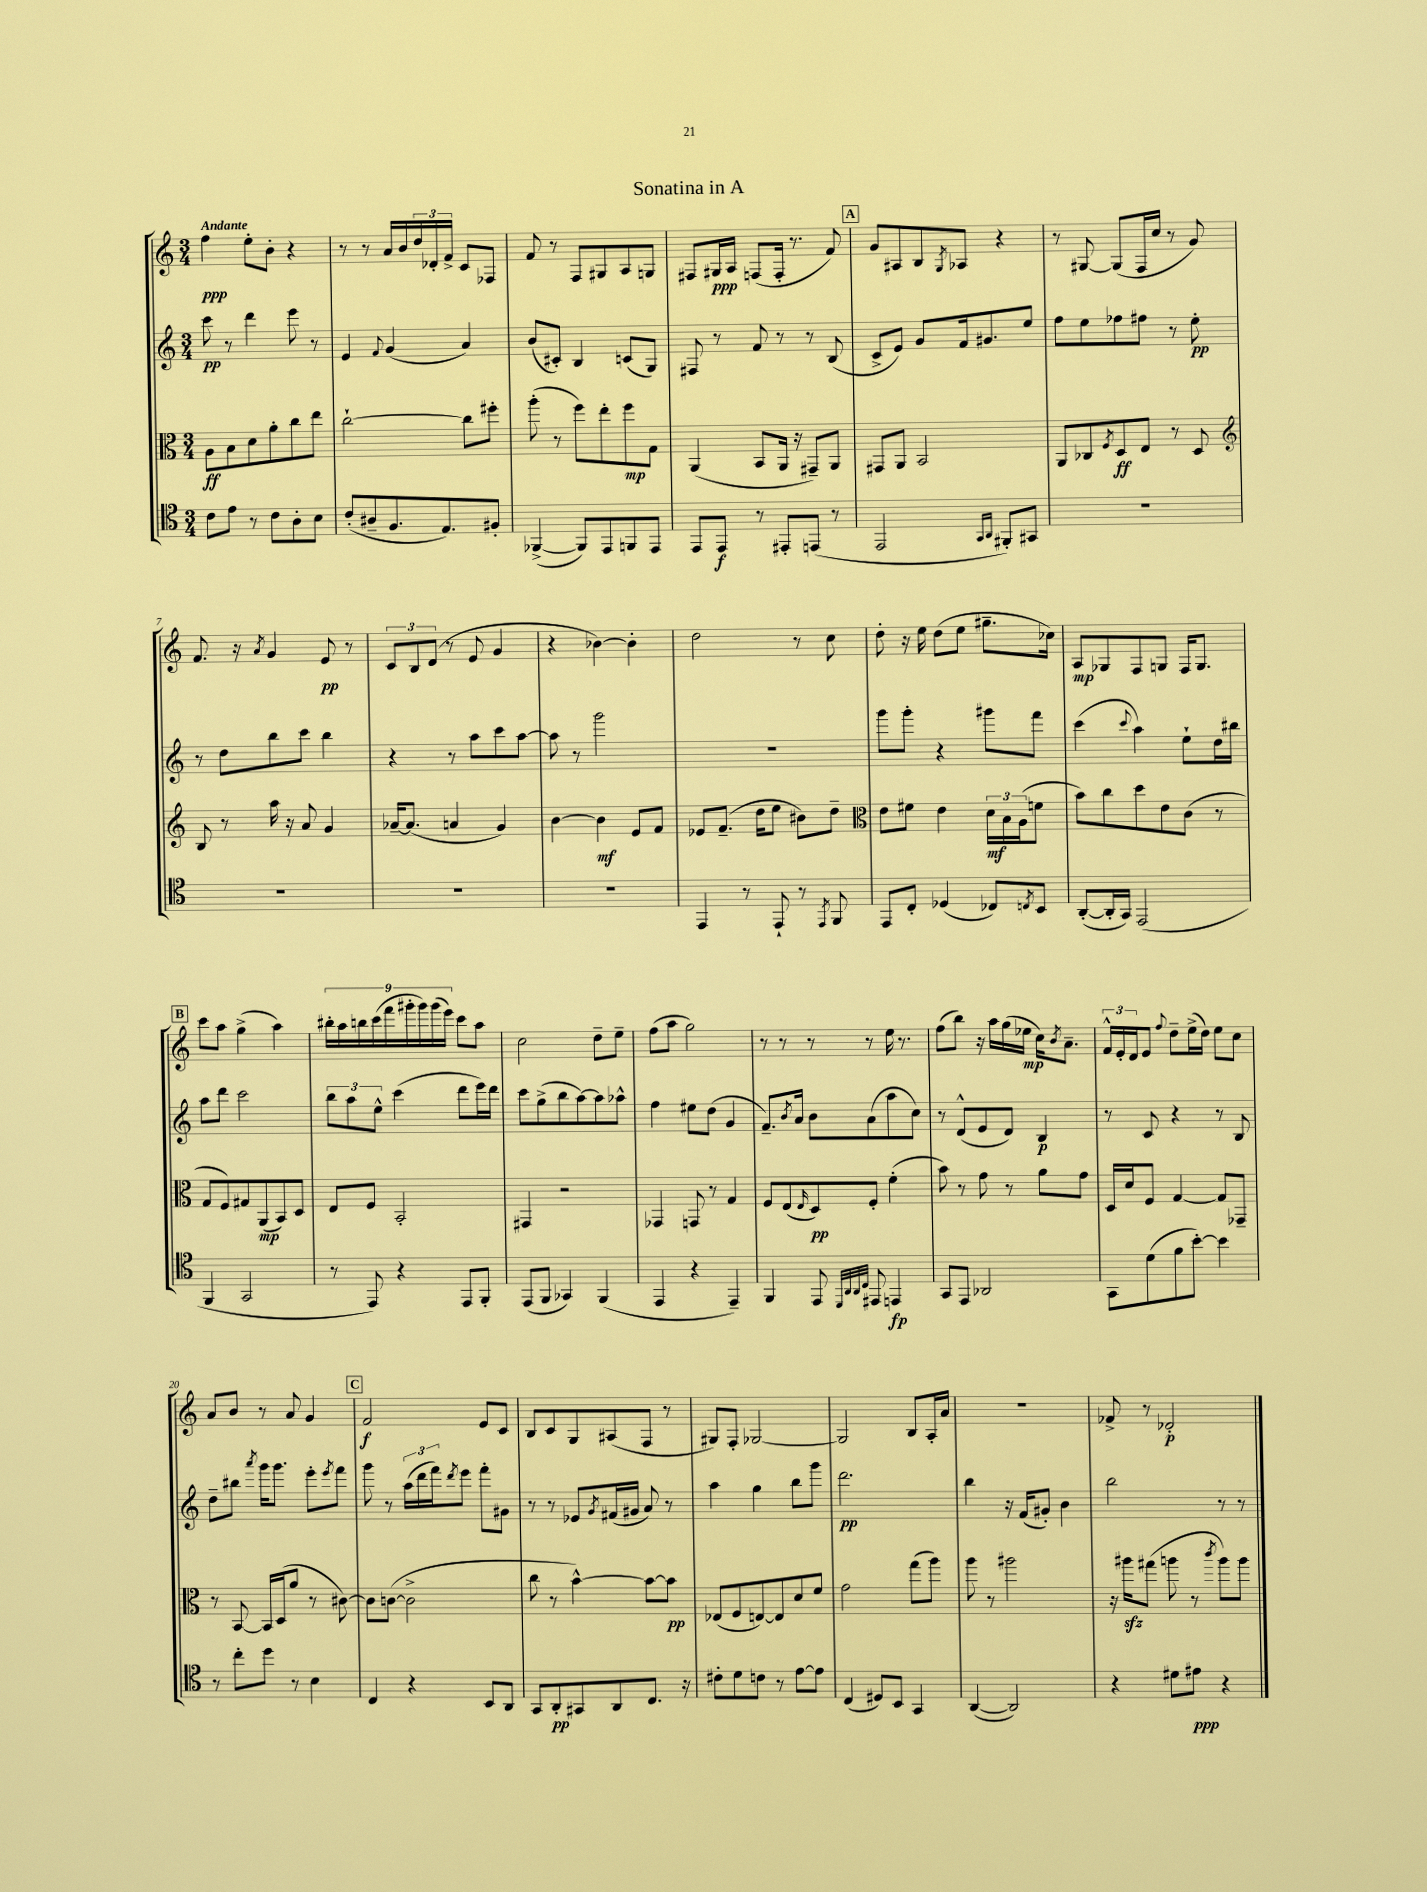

**kern	**dynam	**kern	**dynam	**kern	**dynam	**kern	**dynam
*part4	*part4	*part3	*part3	*part2	*part2	*part1	*part1
*staff4	*staff4	*staff3	*staff3	*staff2	*staff2	*staff1	*staff1
*clefC4	*	*clefC3	*	*clefG2	*	*clefG2	*
*k[]	*	*k[]	*	*k[]	*	*k[]	*
*M3/4	*	*M3/4	*	*M3/4	*	*M3/4	*
=1	=1	=1	=1	=1	=1	=1	=1
!	!	!	!	!	!	!LO:TX:a:B:t=Andante	!
8c\L	.	8A\L	ff	8ccc\	pp	4ff\	ppp
8e\J	.	8B\	.	8r	.	.	.
8r	.	8d\	.	4ddd\	.	8ee'\L	.
8c\L	.	8a'\	.	.	.	8b'\J	.
8A'\	.	8cc\	.	8eee\	.	4r	.
8B\J	.	8ee\J	.	8r	.	.	.
=2	=2	=2	=2	=2	=2	=2	=2
(8c'/L	.	[2cc`\	.	4e/	.	8r	.
8A#X~/	.	.	.	.	.	8r	.
.	.	.	.	8qqf/	.	.	.
8.F/	.	.	.	(4g/	.	16a/LL	.
.	.	.	.	.	.	16b/	.
.	.	.	.	.	.	24dd/	.
.	.	.	.	.	.	24d-X'/	.
8.E/)	.	.	.	.	.	.	.
.	.	.	.	.	.	24f^/JJ	.
.	.	8cc\L]	.	4a/)	.	8c/L	.
8F#X'/J	.	8ff#X'\J	.	.	.	8F-X/J	.
=3	=3	=3	=3	=3	=3	=3	=3
([4FF-X^/	.	(8aa'\	.	(8b/L	.	8f/	.
.	.	8r	.	8c#X'/J)	.	8r	.
8FF-/L])	.	8ff\L)	.	4B/	.	8F/L	.
8EE/	.	8ee'\	.	.	.	8G#X/	.
8FFn/	.	8ff\	mp	(8cn/L	.	8A/	.
8EE/J	.	8G\J	.	8G/J)	.	8Gn/J	.
=4	=4	=4	=4	=4	=4	=4	=4
8EE/L	.	(4AA/	.	8F#X/	.	8F#X/L	.
8EE/J	f	.	.	8r	.	16G#X/L	ppp
.	.	.	.	.	.	16A/JJ	.
8r	.	8BB/L	.	8f/	.	(8Fn/L	.
8EE#X'/L	.	16AA/Jk	.	8r	.	16F'/Jk	.
.	.	16r	.	.	.	8.r	.
(8EEn/J	.	8GG#X~/L)	.	8r	.	.	.
8r	.	8AA/J	.	(8B/	.	8f/)	.
!!LO:REH:place=s1:t=A
=5	=5	=5	=5	=5	=5	=5	=5
2EE/	.	8GG#X/L	.	8c^/L	.	8g/L	.
.	.	8AA/J	.	8e/J)	.	8A#X/	.
.	.	2BB/	.	8g/L	.	8B/	.
.	.	.	.	.	.	8qG/	.
.	.	.	.	16f/k	.	8A-X/J	.
.	.	.	.	8.g#X/	.	.	.
16qqGG/LL	.	.	.	.	.	.	.
16qqAA/JJ	.	.	.	.	.	.	.
8FF#X'/L)	.	.	.	.	.	4r	.
8GG#X/J	.	.	.	8ee/J	.	.	.
=6	=6	=6	=6	=6	=6	=6	=6
2.r	.	8AA/L	.	8ff\L	.	8r	.
.	.	8C-X/	.	8ee\	.	[8G#X/	.
.	.	8qF/	.	.	.	.	.
.	.	8D/	ff	8ff-X\	.	(8G#/L]	.
.	.	8E/J	.	8ff#X\J	.	16F/L	.
.	.	.	.	.	.	16cc/JJ	.
.	.	8r	.	8r	.	8r	.
.	.	8D/	.	8ee'\	pp	8g/)	.
!!LO:LB:g=z
=7	=7	=7	=7	=7	=7	=7	=7
*	*	*clefG2	*	*	*	*	*
2.r	.	8B/	.	8r	.	8.f/	.
.	.	8r	.	8dd\L	.	.	.
.	.	.	.	.	.	16r	.
.	.	.	.	.	.	8qa/	.
.	.	16aa\	.	8bb\	.	4g/	.
.	.	16r	.	.	.	.	.
.	.	8a/	.	8ccc\J	.	.	.
.	.	4g/	.	4bb\	.	8e/	pp
.	.	.	.	.	.	8r	.
=8	=8	=8	=8	=8	=8	=8	=8
2.r	.	[16a-X~/KL	.	4r	.	12c/L	.
.	.	(8.a-/J]	.	.	.	.	.
.	.	.	.	.	.	12B/	.
.	.	.	.	.	.	(12d/J	.
.	.	4an/	.	8r	.	8r	.
.	.	.	.	8aa\L	.	8e/	.
.	.	4g/)	.	8ccc\	.	4g/	.
.	.	.	.	[8aa\J	.	.	.
=9	=9	=9	=9	=9	=9	=9	=9
2.r	.	[4b\	.	8aa\]	.	4r	.
.	.	.	.	8r	.	.	.
.	.	4b\]	mf	2ggg\	.	[4b-X\)	.
.	.	8e/L	.	.	.	4b-'\]	.
.	.	8f/J	.	.	.	.	.
=10	=10	=10	=10	=10	=10	=10	=10
4EE/	.	8e-X/L	.	2.r	.	2dd\	.
.	.	(8.f~/J	.	.	.	.	.
8r	.	.	.	.	.	.	.
.	.	16dd\KL	.	.	.	.	.
8EE`/	.	8ee\J	.	.	.	.	.
8r	.	8b#X\L)	.	.	.	8r	.
8qEE/	.	.	.	.	.	.	.
8FF/	.	8dd~\J	.	.	.	8cc\	.
=11	=11	=11	=11	=11	=11	=11	=11
*	*	*clefC3	*	*	*	*	*
8EE/L	.	8e\L	.	8ggg\L	.	8dd'\	.
8C'/J	.	8f#X\J	.	8ggg'\J	.	16r	.
.	.	.	.	.	.	16ee\	.
(4D-X/	.	4e\	.	4r	.	(8dd\L	.
.	.	.	.	.	.	8ee\J	.
8C-X/L)	.	24d\LL	mf	8ggg#X\L	.	8.gg#X~\L	.
.	.	24B\	.	.	.	.	.
.	.	(24A\J	.	.	.	.	.
8qCn/	.	.	.	.	.	.	.
8BB/J	.	8fn\J	.	8fff\J	.	.	.
.	.	.	.	.	.	16cc-X\Jk)	.
=12	=12	=12	=12	=12	=12	=12	=12
([8AA'/L	.	8b\L)	.	(4ccc\	.	8A/L	mp
16AA'/L]	.	8cc\	.	.	.	8G-X/	.
16GG/JJ)	.	.	.	.	.	.	.
.	.	.	.	8qqccc/	.	.	.
(2EE/	.	8dd\	.	4aa\)	.	8F/	.
.	.	8e\	.	.	.	8Gn/J	.
.	.	(8c\J	.	8ee`\L	.	16F/KL	.
.	.	.	.	.	.	8.G/J	.
.	.	8r	.	16dd\L	.	.	.
.	.	.	.	16bb#X\JJ	.	.	.
!!LO:LB:g=z
!!LO:REH:place=s1:t=B
=13	=13	=13	=13	=13	=13	=13	=13
4FF/	.	8G/L	.	8aa\L	.	8ccc\L	.
.	.	8F/)	.	8ddd\J	.	8aa\J	.
2GG/	.	8G#X/	.	2ccc\	.	(4gg^\	.
.	.	(8AA/	mp	.	.	.	.
.	.	8BB/)	.	.	.	4aa\)	.
.	.	8D/J	.	.	.	.	.
=14	=14	=14	=14	=14	=14	=14	=14
8r	.	8E/L	.	12bb\L	.	18bb#X'\LL	.
.	.	.	.	.	.	18aa\	.
.	.	.	.	12aa\	.	.	.
.	.	.	.	.	.	18bbn\	.
8EE/)	.	8F/J	.	.	.	.	.
.	.	.	.	12ee^^\J	.	(18ccc\	.
.	.	.	.	.	.	18fff\	.
4r	.	2BB'/	.	(4ccc\	.	.	.
.	.	.	.	.	.	18ggg#X'\	.
.	.	.	.	.	.	18ggg#\)	.
.	.	.	.	.	.	(18ggg#\	.
.	.	.	.	.	.	18eee\JJ)	.
8EE/L	.	.	.	8ddd\L	.	8ccc\L	.
8FF'/J	.	.	.	16eee\L)	.	8aa\J	.
.	.	.	.	16ddd\JJ	.	.	.
=15	=15	=15	=15	=15	=15	=15	=15
(8EE/L	.	4GG#X/	.	8ccc\L	.	2cc\	.
8FF/J	.	.	.	(8gg^\	.	.	.
4GG-X/)	.	2r	.	8bb\	.	.	.
.	.	.	.	[8aa\)	.	.	.
(4FF/	.	.	.	8aa\]	.	8dd~\L	.
.	.	.	.	8aa-X^^\J	.	8ee~\J	.
=16	=16	=16	=16	=16	=16	=16	=16
4EE/	.	4GG-X/	.	4ff\	.	(8ff\L	.
.	.	.	.	.	.	8aa\J	.
4r	.	8GGn/	.	8ee#X\L	.	2gg\)	.
.	.	8r	.	(8dd\J	.	.	.
4EE~/)	.	4G/	.	4g/	.	.	.
=17	=17	=17	=17	=17	=17	=17	=17
4FF/	.	8F/L	.	8.f~/L)	.	8r	.
.	.	(8E/	.	.	.	8r	.
.	.	.	.	8qb/	.	.	.
.	.	.	.	16a/Jk	.	.	.
.	.	16qqE/	.	.	.	.	.
8EE/	.	8D/)	pp	8b\L	.	8r	.
32qqDD/LLL	.	.	.	.	.	.	.
32qqAA/	.	.	.	.	.	.	.
32qqAA/	.	.	.	.	.	.	.
32qqC/JJJ	.	.	.	.	.	.	.
8EE#X/	.	8F'/J	.	(8a\	.	8r	.
4EEn/	fp	(4f'\	.	8aa\	.	16ee\	.
.	.	.	.	.	.	8.r	.
.	.	.	.	8cc\J)	.	.	.
=18	=18	=18	=18	=18	=18	=18	=18
8GG/L	.	8b\)	.	8r	.	(8ff\L	.
8EE/J	.	8r	.	(8d^^/L	.	8bb\J)	.
2AA-X/	.	8g\	.	8e/	.	16r	.
.	.	.	.	.	.	16aa\LL	.
.	.	8r	.	8d/J)	.	(16gg\	.
.	.	.	.	.	.	16ee-X\JJ	mp
.	.	8a\L	.	4B/	p	16cc\KL)	.
.	.	.	.	.	.	8qb/	.
.	.	.	.	.	.	8.a~\J	.
.	.	8g\J	.	.	.	.	.
=19	=19	=19	=19	=19	=19	=19	=19
8GG\L	.	16D/LL	.	8r	.	24f^^/LL	.
.	.	.	.	.	.	24e'/	.
.	.	16d/J	.	.	.	.	.
.	.	.	.	.	.	24d/J	.
(8d\	.	8F/J	.	8c/	.	8e/J	.
.	.	.	.	.	.	8qqff/	.
8f\	.	[4G/	.	4r	.	8dd~\L	.
[8b'\J)	.	.	.	.	.	(16ee^\L	.
.	.	.	.	.	.	16dd\JJ)	.
4b\]	.	8G/L]	.	8r	.	8ee\L	.
.	.	8GG-X~/J	.	8B/	.	8cc\J	.
!!LO:LB:g=z
=20	=20	=20	=20	=20	=20	=20	=20
8r	.	8r	.	8dd~\L	.	8a/L	.
8cc'\L	.	[8BB/	.	8bb#X\J	.	8b/J	.
.	.	.	.	8qaaa/	.	.	.
8dd\J	.	16BB/LL]	.	16ggg\KL	.	8r	.
.	.	(16D/J	.	8.ggg\J	.	.	.
8r	.	8a/J	.	.	.	8a/	.
4B\	.	8r	.	8eee'\L	.	4g/	.
.	.	.	.	8qeee/	.	.	.
.	.	[8c#X\)	.	8fff\J	.	.	.
!!LO:REH:place=s1:t=C
=21	=21	=21	=21	=21	=21	=21	=21
4C/	.	8c#\L]	.	8ggg\	.	2f/	f
.	.	([8cn\J	.	8r	.	.	.
4r	.	2c^\]	.	(24aa\LL	.	.	.
.	.	.	.	24ddd\	.	.	.
.	.	.	.	24fff\J)	.	.	.
.	.	.	.	8qddd/	.	.	.
.	.	.	.	8eee\J	.	.	.
8BB/L	.	.	.	8fff'\L	.	8e/L	.
8AA/J	.	.	.	8g#X\J	.	8c/J	.
=22	=22	=22	=22	=22	=22	=22	=22
8GG/L	.	8cc\	.	8r	.	8B/L	.
8AA'/	pp	8r	.	8r	.	8c/	.
8GG#X/	.	[4b^^\)	.	8e-X/L	.	8G/	.
.	.	.	.	8qg/	.	.	.
8AA/	.	.	.	(16f#X/L	.	(8A#X/	.
.	.	.	.	16g#X/JJ	.	.	.
8.C/J	.	8b\L_	.	8a/)	.	8F/J	.
.	.	8b\J]	pp	8r	.	8r	.
16r	.	.	.	.	.	.	.
=23	=23	=23	=23	=23	=23	=23	=23
8c#X'\L	.	(8E-X/L	.	4aa\	.	8G#X/L)	.
8d\	.	8F/	.	.	.	8F'/J	.
8cn\J	.	[8En/)	.	4gg\	.	[2G-X/	.
8r	.	8E/]	.	.	.	.	.
[8e\L	.	8d/	.	8bb\L	.	.	.
8e\J]	.	8f/J	.	8ggg\J	.	.	.
=24	=24	=24	=24	=24	=24	=24	=24
(4C/	.	2g\	.	2.ddd\	pp	2G-/]	.
8D#X/L)	.	.	.	.	.	.	.
8BB/J	.	.	.	.	.	.	.
4GG/	.	(8gg\L	.	.	.	8B/L	.
.	.	8aa\J)	.	.	.	16A'/L	.
.	.	.	.	.	.	16a/JJ	.
=25	=25	=25	=25	=25	=25	=25	=25
([4AA/	.	8aa\	.	4bb\	.	2.r	.
.	.	8r	.	.	.	.	.
2AA/])	.	2aa#X\	.	16r	.	.	.
.	.	.	.	(16f/KL	.	.	.
.	.	.	.	8g#X'/J)	.	.	.
.	.	.	.	4b\	.	.	.
=26	=26	=26	=26	=26	=26	=26	=26
4r	.	16r	.	2bb\	.	8f-X^/	.
.	.	16aa#Xzz\KL	.	.	.	.	.
.	.	(8gg#X\J	.	.	.	8r	.
8d#X\L	.	8aan\	.	.	.	2d-X'/	p
8e#X\J	ppp	8r	.	.	.	.	.
.	.	8qccc/	.	.	.	.	.
4r	.	8aa\L)	.	8r	.	.	.
.	.	8aa\J	.	8r	.	.	.
==	==	==	==	==	==	==	==
*-	*-	*-	*-	*-	*-	*-	*-
